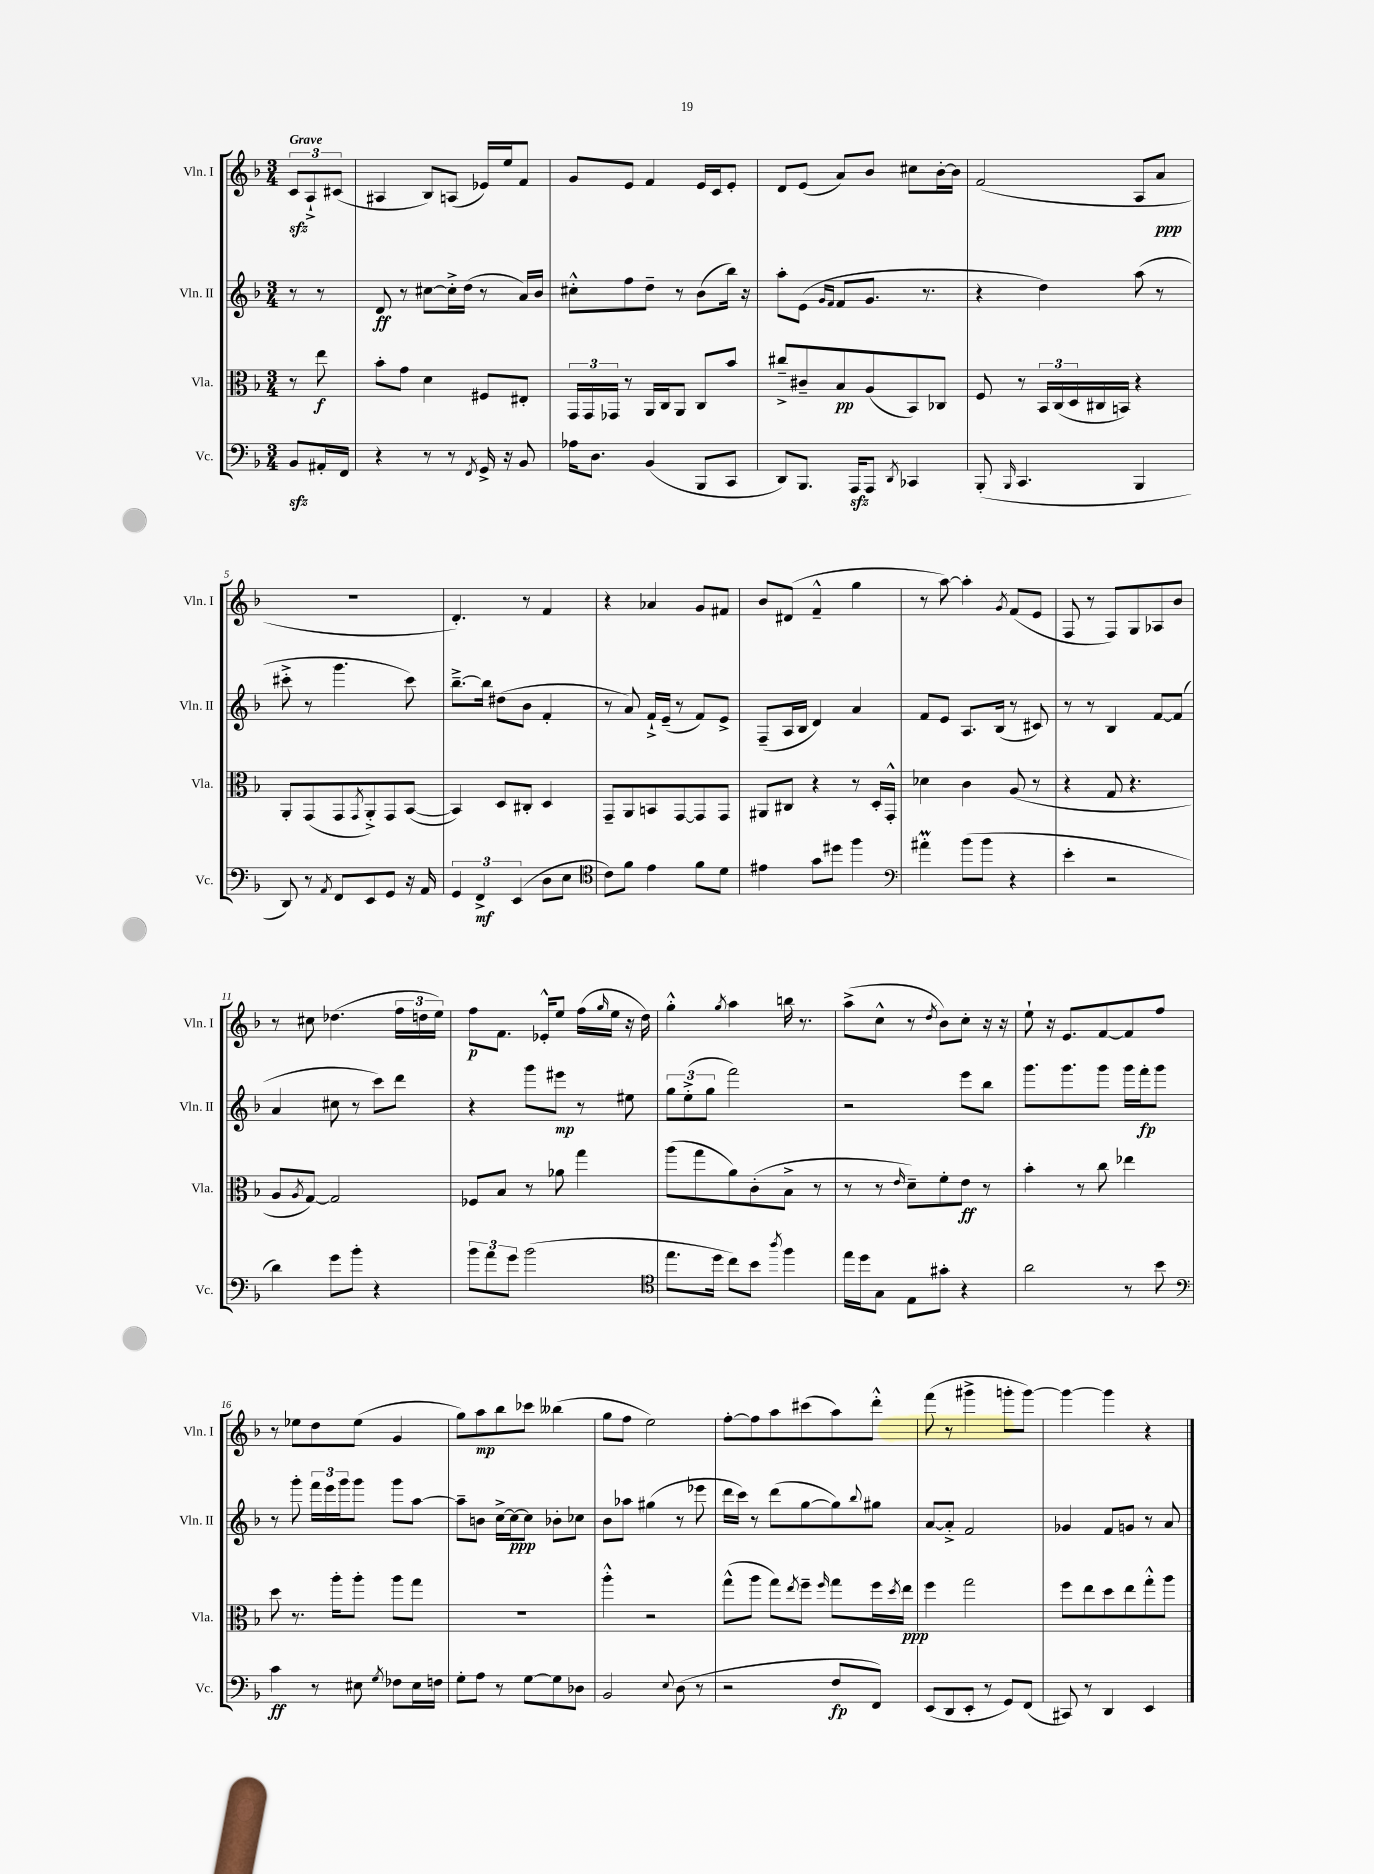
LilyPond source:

<<
\new StaffGroup <<
\new Staff = "s0" \with { instrumentName = "Vln. I" shortInstrumentName = "Vln. I" } {
    \clef treble \key f \major \numericTimeSignature \time 3/4 \partial 4 \tempo "Grave"
    \tuplet 3/2 { c'8\sfz a8-!-> cis'8( } |
    ais4 bes8) a8( ees'16) e''16 f'8 |
    g'8 e'8 f'4 e'16 c'16 e'8-. |
    d'8 e'8( a'8) bes'8 cis''8 bes'16~-. bes'16 |
    f'2( a8 a'8\ppp |
    R2. |
    d'4.-.) r8 f'4 |
    r4 aes'4 g'8 fis'8 |
    bes'8 dis'8( f'4---^ g''4 |
    r8 a''8~) a''4-. \acciaccatura { g'8 } f'8( e'8 |
    f8 r8 f8) g8 aes8 bes'8 |
    r8 cis''8 des''4.( \tuplet 3/2 { f''16 d''16 e''16) } |
    f''8\p f'8. ees'16-.-^ e''8 f''16( \grace { g''16 } e''16 r16 d''16) |
    g''4-.-^ \acciaccatura { g''8 } a''4 b''16 r8. |
    a''8->( c''8-^ r8 \acciaccatura { d''8 } bes'8) c''8-. r16 r16 |
    e''8-! r16 e'8. f'8~ f'8 f''8 |
    r8 ees''8 d''8 ees''8( g'4 |
    g''8) a''8\mp bes''8 ces'''8 beses''4( |
    g''8 f''8 e''2) |
    f''8~-. f''8 a''8 cis'''8( a''8) d'''8-.-^ |
    f'''8( r8 gis'''4-> g'''8-. g'''8~) |
    g'''4~ g'''4 r4 \bar "|." |
}
\new Staff = "s1" \with { instrumentName = "Vln. II" shortInstrumentName = "Vln. II" } {
    \clef treble \key f \major \numericTimeSignature \time 3/4 \partial 4
    r8 r8 |
    d'8\ff r8 cis''8~ cis''16-.-> d''16( r8 a'16) bes'16 |
    cis''8-.-^ f''8 d''8-- r8 bes'8( bes''16) r16 |
    a''8-. e'8( \grace { g'16 f'16 } f'8 g'8. r8. |
    r4 d''4) a''8( r8 |
    cis'''8-.-> r8 g'''4. cis'''8) |
    bes''8.~---> bes''16 dis''8( bes'8 f'4-. |
    r8 a'8) f'16-!-> e'16--( r8 f'8) e'8-> |
    f8--( a16 bes16 d'4) a'4 |
    f'8 e'8 a8. bes16( r8 cis'8) |
    r8 r8 bes4 f'8~ f'8( |
    a'4 cis''8 r8 c'''8) d'''8 |
    r4 g'''8 eis'''8\mp r8 eis''8 |
    \tuplet 3/2 { g''8 e''8-.->( g''8 } f'''2) |
    r2 e'''8 bes''8 |
    g'''8. g'''8. g'''8 g'''16 f'''16-.\fp g'''8 |
    r8 g'''8-. \tuplet 3/2 { f'''16 e'''16 g'''16 } g'''8 g'''8 a''8~ |
    a''8-- b'8 c''16~-> c''16~\ppp c''8 bes'8-. ces''8 |
    bes'8 aes''8 gis''4( r8 ees'''8 |
    d'''16 c'''16) r8 d'''8( g''8~ g''8) \appoggiatura { bes''8 } gis''8 |
    a'8~ a'8-.-> f'2 |
    ges'4 f'8 g'8 r8 a'8 \bar "|." |
}
\new Staff = "s2" \with { instrumentName = "Vla." shortInstrumentName = "Vla." } {
    \clef alto \key f \major \numericTimeSignature \time 3/4 \partial 4
    r8 e''8\f |
    bes'8-. g'8 d'4 fis8 eis8-. |
    \tuplet 3/2 { g,16 g,16 ges,16 } r8 a,16 c16 a,8 c8 bes'8 |
    cis''8---> cis'8-- bes8\pp a8( bes,8) ces8 |
    f8 r8 \tuplet 3/2 { bes,16 c16( d16 } cis16 b,16) r4 |
    a,8-. g,8( g,8 \acciaccatura { g,8 } a,8-.->) g,8 bes,8~( |
    bes,4) d8 cis8-. d4 |
    g,8-- a,8 b,8 g,8~ g,8 g,8 |
    ais,8 cis8 r4 r8 d16-. g,16-.-^ |
    des'4 c'4 a8( r8 |
    r4 g8 r4. |
    a8 \acciaccatura { a8 } g8~) g2 |
    fes8 bes8 r8 aes'8 g''4 |
    a''8( g''8 a'8) c'8-.( bes8-> r8 |
    r8 r8 \grace { e'16 } d'8--) f'8-. e'8\ff r8 |
    bes'4-. r8 c''8 ees''4 |
    d''8 r8. a''16-. a''8-. a''8 g''8 |
    R2. |
    a''4-.-^ r2 |
    g''8-^( a''8 g''8) \acciaccatura { e''8 } f''8-- \grace { f''16 } g''8 f''16 \acciaccatura { d''8 } e''16\ppp |
    f''4 g''2 |
    f''8 e''8 d''8 e''8 g''8-.-^ a''8 \bar "|." |
}
\new Staff = "s3" \with { instrumentName = "Vc." shortInstrumentName = "Vc." } {
    \clef bass \key f \major \numericTimeSignature \time 3/4 \partial 4
    bes,8\sfz ais,16-. f,16 |
    r4 r8 r8 \acciaccatura { f,8 } g,16-> r16 bes,8 |
    aes16 d8. bes,4( bes,,8 c,8 |
    d,8) bes,,8. a,,16\sfz a,,8 \acciaccatura { d,8 } ces,4 |
    bes,,8-.( \grace { bes,,16 } c,4. bes,,4 |
    d,8) r8 \acciaccatura { a,8 } f,8 e,8 g,8 r16 a,16 |
    \tuplet 3/2 { g,4 f,4->\mf e,4( } d8 e8 |
    \clef tenor c'8) f'8 e'4 f'8 d'8 |
    eis'4 g'8 dis''8 f''4 |
    \clef bass ais'4-.\prall bes'8( bes'8 r4 |
    e'4-. r2 |
    d'4) g'8 bes'8-. r4 |
    \tuplet 3/2 { bes'8 a'8 g'8 } bes'2( |
    \clef tenor e''8. d''16 c''8) bes'8 \acciaccatura { a''8 } f''4 |
    e''16 d''16 g8 e8 gis'8-. r4 |
    a'2 r8 bes'8 |
    \clef bass c'4\ff r8 eis8 \acciaccatura { g8 } fes8 eis16 f16 |
    g8-. a8 r8 g8~ g8 des8 |
    bes,2 \appoggiatura { e8 } d8( r8 |
    r2 f8\fp f,8) |
    e,8( d,8 e,8-. r8 g,8) f,8( |
    cis,8) r8 d,4 e,4 \bar "|." |
}
>>
>>
